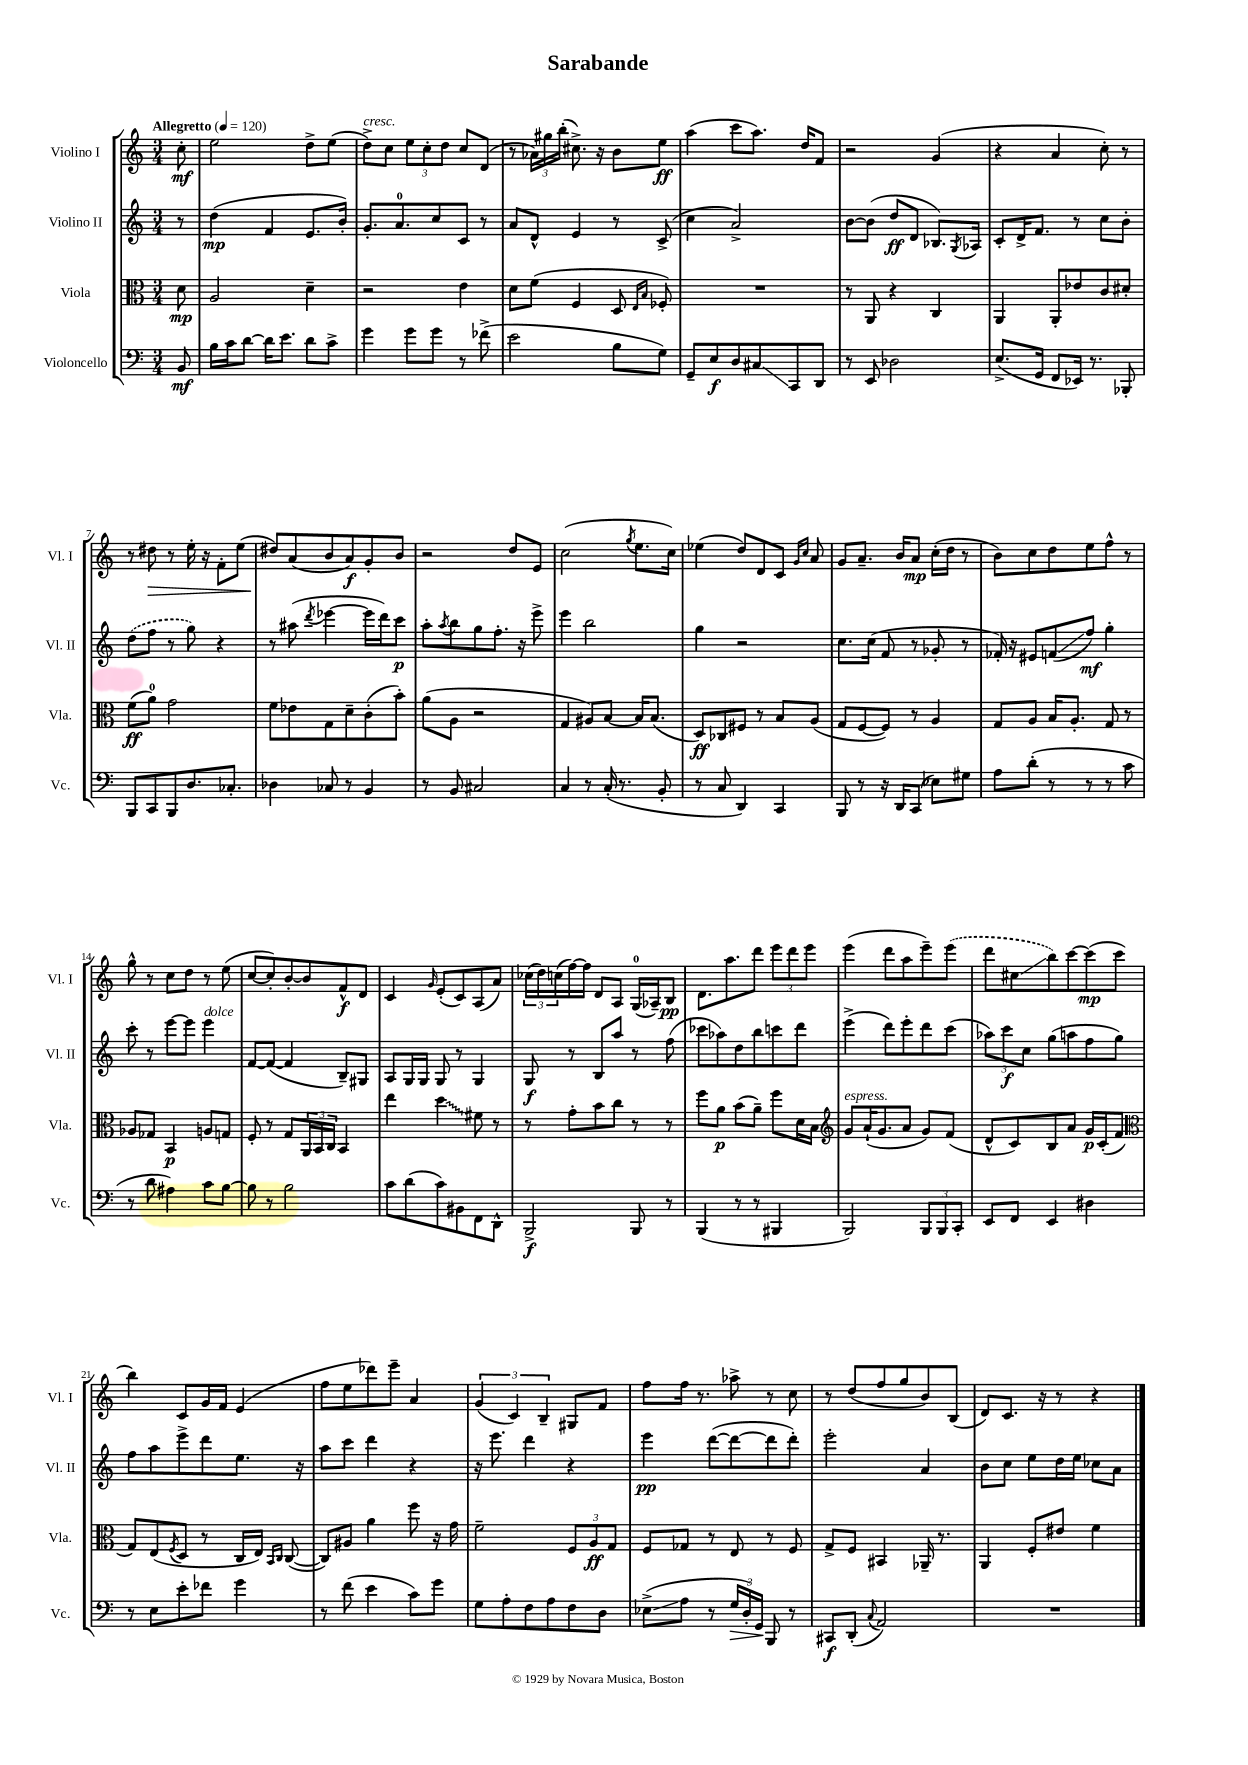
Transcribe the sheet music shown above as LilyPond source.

\header { title = "Sarabande" }
<<
\new StaffGroup <<
\new Staff = "s0" \with { instrumentName = "Violino I" shortInstrumentName = "Vl. I" } {
    \clef treble \key c \major \numericTimeSignature \time 3/4 \partial 8 \tempo "Allegretto" 4 = 120
    c''8-.\mf |
    e''2 d''8-> e''8( |
    d''8->^\markup { \italic "cresc." }) c''8 \tuplet 3/2 { e''8 c''8-. d''8 } c''8 d'8( |
    r8 \tuplet 3/2 { aes'16) gis''16 b''16-.( } cis''8.->) r16 b'8 e''8\ff |
    a''4( c'''8 a''8.) d''16 f'8 |
    r2 g'4( |
    r4 a'4 c''8-.) r8 |
    r8 dis''8\> r8 e''16-. r16 f'8-. e''8( |
    dis''8\!) a'8( b'8 a'8\f) g'8-. b'8 |
    r2 d''8 e'8 |
    c''2( \acciaccatura { g''8 } e''8. c''16) |
    ees''4( d''8) d'8 c'8 \grace { g'16 c''16 } a'8 |
    g'8 a'8.-- b'16 a'8\mp c''16-.( d''16 r8 |
    b'8) c''8 d''8 e''8 f''8-^ r8 |
    g''8-^ r8 c''8 d''8 r8 e''8( |
    c''8~ c''8-.) b'8~-. b'8 f'8-^\f d'8 |
    c'4 \grace { g'16 } e'8-.( c'8) a8( a'8) |
    \tuplet 3/2 { ces''16( d''16) c''16( } f''16~) f''16 d'8 a8 g16-0( aes16--) b8\pp |
    d'8. a''8. d'''8 \tuplet 3/2 { e'''8 d'''8 e'''8 } |
    e'''4( d'''8 a''8 e'''8--) \once \slurDashed e'''8( |
    d'''8 cis''8\glissando b''8) c'''8~ c'''8\mp( c'''8 |
    b''4) c'8 g'16 f'16 e'4( |
    f''8 e''8 des'''8) e'''8-- a'4 |
    \tuplet 3/2 { g'4( c'4) b4-- } gis8 f'8 |
    f''8 f''16 r8. aes''8-> r8 c''8 |
    r8 d''8( f''8 g''8 b'8) b8( |
    d'8) c'8. r16 r8 r4 \bar "|." |
}
\new Staff = "s1" \with { instrumentName = "Violino II" shortInstrumentName = "Vl. II" } {
    \clef treble \key c \major \numericTimeSignature \time 3/4 \partial 8
    r8 |
    d''4\mp( f'4 e'8. b'16-.) |
    g'8.-. a'8.-0 c''8 c'8 r8 |
    a'8 d'8-^ e'4 r8 c'8->( |
    c''4 a'2->) |
    b'8~ b'8( d''8\ff d'8 bes8.) \acciaccatura { g8 } aes16 |
    c'8-. d'16-> f'8. r8 c''8 b'8-. |
    \once \slurDashed d''8( f''8 r8 g''8) r4 |
    r8 ais''8( \acciaccatura { d'''8 } ees'''4~ ees'''16 d'''16) c'''8\p |
    a''8-. \acciaccatura { a''8 } b''8 g''8 f''8.-. r16 e'''8-> |
    e'''4 b''2 |
    g''4 r2 |
    c''8. c''16( f'8 r8 ges'8-. r8 |
    fes'16-.) r16 eis'8 f'8\glissando( f''8\mf) g''4-. |
    c'''8-. r8 e'''8~ e'''8 e'''4^\markup { \italic "dolce" } |
    f'8~ f'8~( f'4 b8--) gis8 |
    a8 g16 g16 g8 r8 g4 |
    g8\f r8 b8 a''8 r8 f''8( |
    ces'''8 aes''8) d''8 b''8 c'''8 d'''8 |
    e'''4->( d'''8) e'''8-. d'''8 c'''8( |
    \tuplet 3/2 { aes''8) c'''8\f c''8 } g''8( a''8 f''8 g''8) |
    f''8 a''8 e'''8-> d'''8 e''8. r16 |
    a''8 c'''8 d'''4 r4 |
    r16 e'''8. d'''4 r4 |
    e'''4\pp d'''8~( d'''8~ d'''8 d'''8-.) |
    e'''2-. a'4 |
    b'8 c''8 e''8 d''16 e''16 ces''8 a'8 \bar "|." |
}
\new Staff = "s2" \with { instrumentName = "Viola" shortInstrumentName = "Vla." } {
    \clef alto \key c \major \numericTimeSignature \time 3/4 \partial 8
    d'8\mp |
    a2 d'4-- |
    r2 e'4 |
    d'8 f'8( f4 d8 \grace { e16 b16 } fes8-.) |
    R2. |
    r8 a,8 r4 c4 |
    a,4 a,8-. ees'8 c'8 dis'8-. |
    f'8\ff( a'8-0) g'2 |
    f'8 ees'8 g8 d'8-- c'8-.( b'8-.) |
    a'8( a8 r2 |
    g4 ais8) b8~ b16 b8.( |
    d8\ff) ces8 fis8 r8 b8 a8( |
    g8 f8~ f8) r8 a4 |
    g8 a8 b16 a8.-. g8 r8 |
    aes8 ges8 b,4\p a8 g8 |
    f8-. r8 g8 \tuplet 3/2 { a,16 b,16 c16 } b,4 |
    e''4 \once \override Glissando.style = #'zigzag d''4\glissando fis'8 r8 |
    r8 g'8-. b'8 c''8 r8 r8 |
    f''8 a'8\p b'8( a'8--) f''8 d'16 b16 |
    \clef treble g'8^\markup { \italic "espress." } a'16-!( g'8. a'8 g'8) f'8( |
    d'8-^ c'8) b8 a'8 g'16\p c'16-.( f'8 |
    \clef alto g8) e8( \acciaccatura { f8 } d8 r8 c16 e16) \grace { b,16 c16 } c8~( |
    c8) ais8 a'4 f''8 r16 g'16 |
    f'2-- \tuplet 3/2 { f8 a8\ff g8 } |
    f8 ges8 r8 e8 r8 f8 |
    g8-> f8 bis,4 aes,16-- r8. |
    a,4 f8-. eis'8 f'4 \bar "|." |
}
\new Staff = "s3" \with { instrumentName = "Violoncello" shortInstrumentName = "Vc." } {
    \clef bass \key c \major \numericTimeSignature \time 3/4 \partial 8
    b,8\mf |
    b16 c'16 d'8~ d'16 e'8. d'8 c'8-> |
    g'4 g'8 g'8 r8 fes'8->( |
    e'2 b8 g8) |
    g,8-- e8\f d8 cis8\glissando c,8 d,8 |
    r8 e,8 des2 |
    e8.->( g,16 f,8 ees,16) r8. bes,,8-. |
    b,,8 c,8 b,,8 d8. ces8.-. |
    des4 ces8 r8 b,4 |
    r8 b,8 cis2 |
    c4 r8 c16-.( r8. b,8-. |
    r8 c8 d,4) c,4 |
    b,,8 r8 r16 d,16 c,8( ees8) gis8 |
    a8 d'8-.( r8 r8 r8 c'8 |
    r8 d'8 ais4) c'8 b8~ |
    b8 r8 b2 |
    c'8 d'8( c'8) bis,8 f,8 d,8-^ |
    b,,2->\f b,,8 r8 |
    b,,4( r8 r8 bis,,4 |
    b,,2) \tuplet 3/2 { b,,8 b,,8 c,8-. } |
    e,8 f,8 e,4 dis4 |
    r8 e8 e'8-. fes'8 g'4 |
    r8 f'8( e'4 c'8) g'8 |
    g8 a8-. f8 a8 f8 d8 |
    ees8->\glissando( a8 r8 \tuplet 3/2 { g16\> d16-.) g,16\! } b,,8 r8 |
    cis,8\f d,8-.( \appoggiatura { c8 } a,2) |
    R2. \bar "|." |
}
>>
>>
